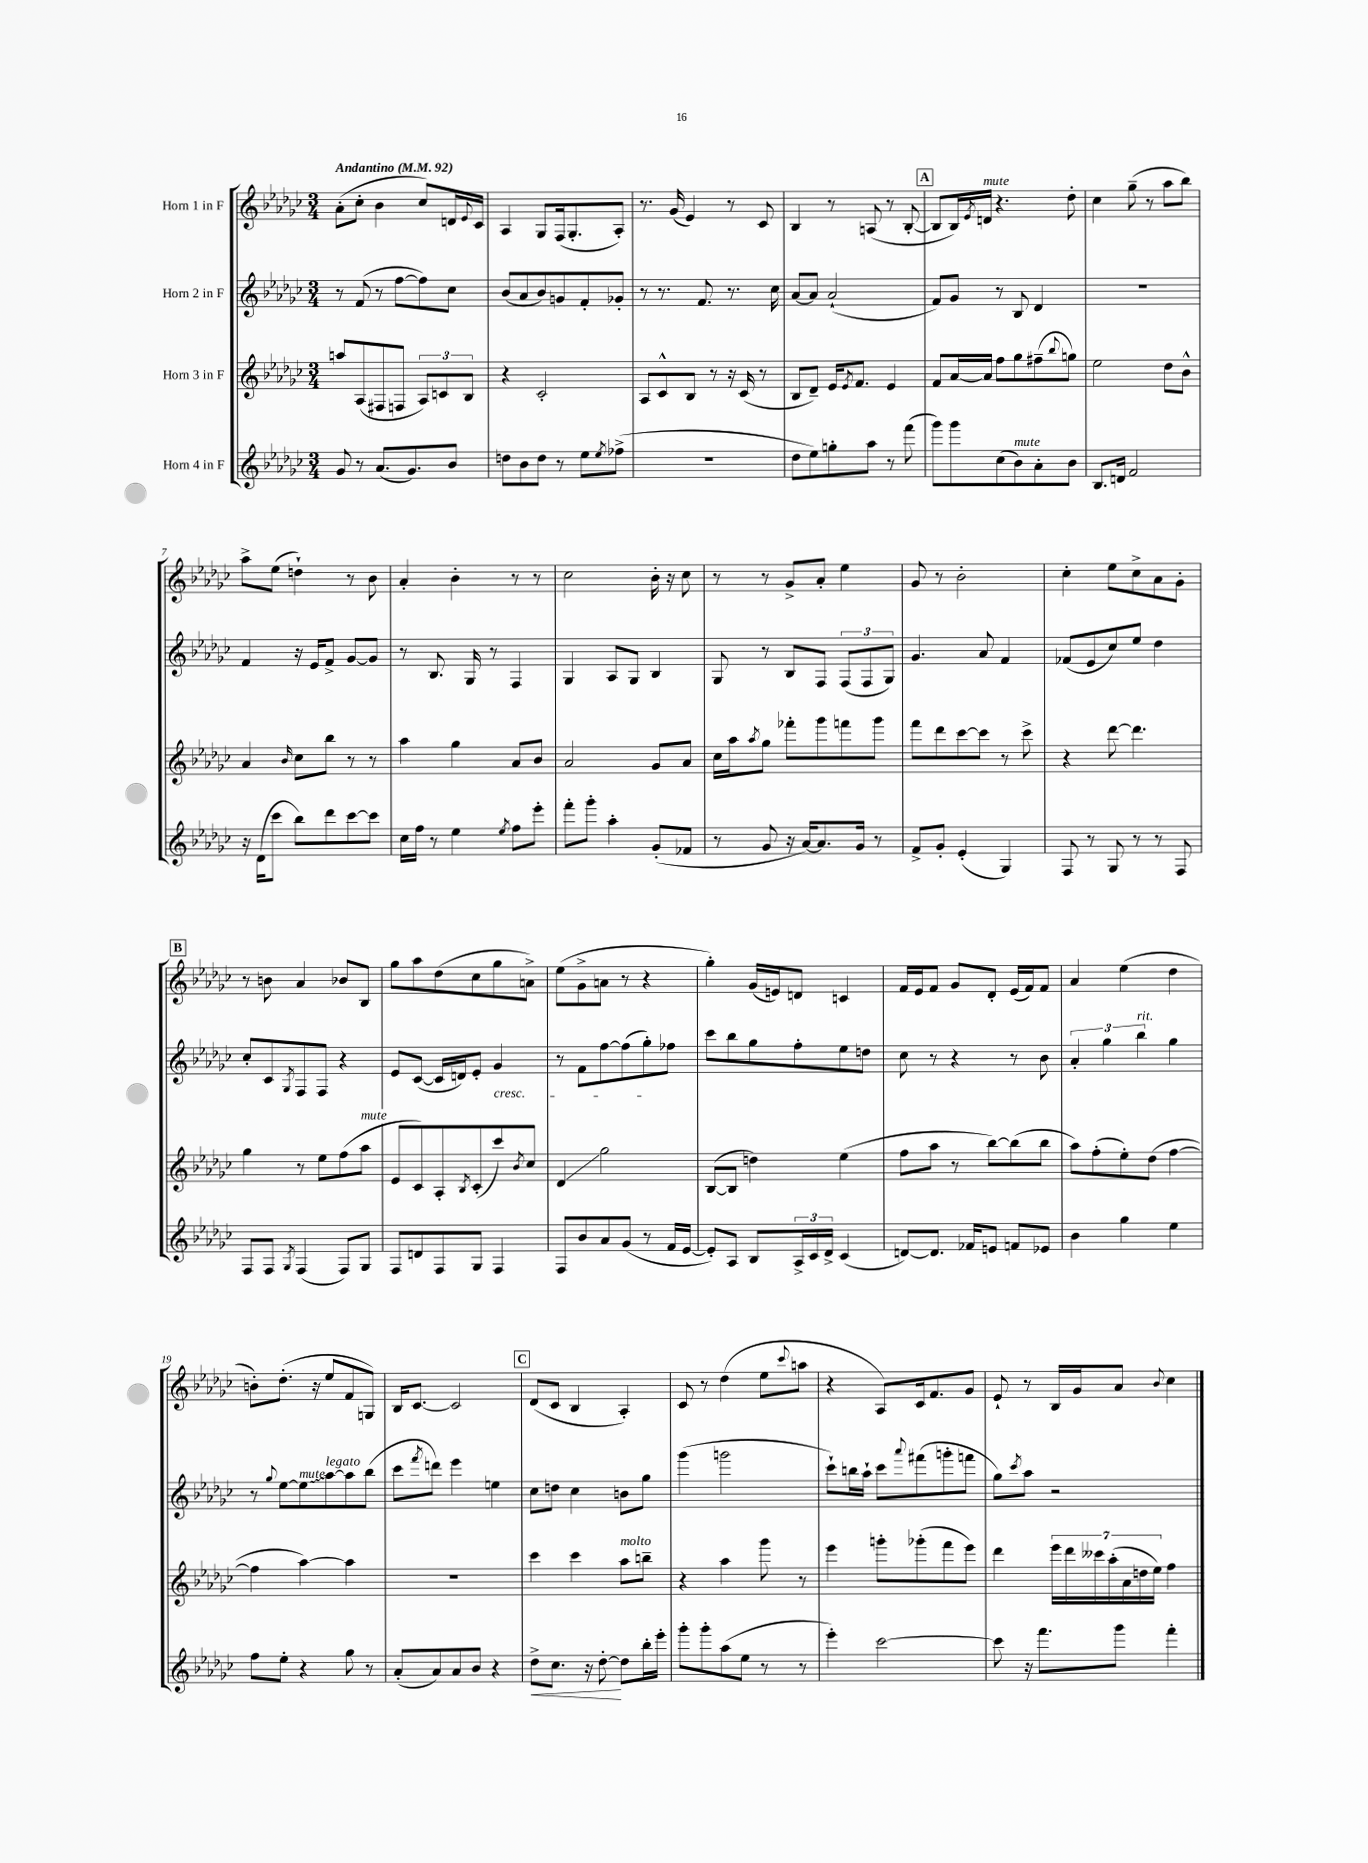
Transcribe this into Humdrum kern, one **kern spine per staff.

**kern	**kern	**kern	**kern
*staff4	*staff3	*staff2	*staff1
*clefG2	*clefG2	*clefG2	*clefG2
*k[b-e-a-d-g-c-]	*k[b-e-a-d-g-c-]	*k[b-e-a-d-g-c-]	*k[b-e-a-d-g-c-]
*M3/4	*M3/4	*M3/4	*M3/4
*MM92	*MM92	*MM92	*MM92
8g-	8aa	8r	(8a-'
8r	(8A-	(8f	8cc-'
(8.a-	8F#	8r	4b-
.	8F	[8ff	.
8.g-)	.	.	.
.	12A-)	8ff])	8cc-)
.	12c	.	.
8b-	.	8cc-	16d
.	12B-	.	.
.	.	.	8qqe-
.	.	.	16c-
=	=	=	=
8dd	4r	(8b-	4A-
8b-	.	8a-	.
8dd	2c-'	8b-)	8G-
8r	.	8g	(16F
.	.	.	8.G-'
8ee-	.	8f'	.
8qee-	.	.	.
(8ff-^	.	8g-'	8A-')
=	=	=	=
2.r	8A-	8r	8.r
.	8c-^^	8.r	.
.	.	.	(16g-
.	8B-	.	4e-)
.	.	8.f	.
.	8r	.	.
.	16r	8.r	8r
.	(16c-	.	.
.	8r	.	8c-
.	.	16cc-	.
=	=	=	=
8dd-	8B-	[8a-	4B-
8ee-)	8d-~)	8a-]	.
8gg'	16e-	(2a-`	8r
.	8qe-	.	.
.	8.f	.	.
8aa-	.	.	(8A
8r	4e-	.	8r
(8fff	.	.	[8B-'
=	=	=	=
8ggg-)	8f	8f)	8B-]
8ggg-	[16a-	8g-	16B-)
.	.	.	8qe-
.	16a-]	.	16d
(8cc-	8ff	8r	4.r
8b-)	8gg-	8B-	.
8a-'	(8ff#~	4d-	.
.	8qqbb-	.	.
8b-	8gg)	.	8dd-'
=	=	=	=
8.B-	2ee-	2.r	4cc-
16d	.	.	.
2f	.	.	(8gg-~
.	.	.	8r
.	8dd-	.	8aa-
.	8b-^^	.	8bb-)
=	=	=	=
16r	4a-	4f	8aa-^
(16d-	.	.	.
8ccc-	.	.	(8ee-
.	16qqb-	.	.
8bb-)	8cc-	16r	4dd`)
.	.	16e-	.
8ddd-	8bb-	8f^	.
[8ccc-	8r	[8g-	8r
8ccc-]	8r	8g-]	8b-
=	=	=	=
16cc-	4aa-	8r	4a-'
16ff	.	.	.
8r	.	8.B-	.
4ee-	4gg-	.	4b-'
.	.	16G-	.
.	.	8r	.
8qee-	.	.	.
8ff	8a-	4F	8r
8eee-'	8b-	.	8r
=	=	=	=
8fff'	2a-	4G-	2cc-
8ggg-'	.	.	.
4aa-'	.	8A-	.
.	.	8G-	.
(8g-'	8g-	4B-	16b-'
.	.	.	16r
8f-	8a-	.	8cc-
=	=	=	=
8r	16cc-	8G-	8r
.	16aa-	.	.
.	8qaa-	.	.
8g-	8gg-	8r	8r
16r	8fff-'	8B-	8g-^
[16a-)	.	.	.
8.a-]	8ggg-	8F	8a-'
.	8fff	(12F	4ee-
16g-	.	.	.
.	.	12F	.
8r	8ggg-	.	.
.	.	12G-)	.
=	=	=	=
8f^	8fff	4.g-	8g-
8g-'	8ddd-	.	8r
(4e-'	[8ccc-	.	2b-'
.	8ccc-]	8a-	.
4G-)	8r	4f	.
.	8ccc-^	.	.
=	=	=	=
8F	4r	(8f-	4cc-'
8r	.	8e-	.
8G-	[8ddd-	8cc-)	8ee-
8r	4.ddd-]	8ee-	8cc-^
8r	.	4dd-	8a-
8F	.	.	8g-'
=	=	=	=
8F	4gg-	8cc-'	8r
8F	.	8c-	8b
8qG-	.	8qG-	.
(4F	8r	8F	4a-
.	8ee-	8F	.
8F)	(8ff	4r	8b-
8G-	8aa-	.	8B-
=	=	=	=
8F	8e-	8e-	8gg-
8d	8c-)	([8c-	8aa-
8F	8A-'	16c-]	(8dd-
.	.	16d)	.
.	8qB-	.	.
8G-	(8c-'	8e-'	8cc-
4F	8ccc-)	4g-	8gg-
.	8qb-	.	.
.	8cc-	.	8a^)
=	=	=	=
8F	4d-	8r	(8ee-
8b-	.	8f	8g-^
8a-	2gg-	[8ff	8a
(8g-	.	(8ff]	8r
8r	.	8gg-')	4r
16f	.	8ff-	.
[16e-	.	.	.
=	=	=	=
8e-'])	([8B-	8ccc-	4gg-')
8A-	8B-]	8bb-	.
8B-	4dd)	8gg-	(16g-
.	.	.	16e)
24A-^	.	8ff'	8d
24c-	.	.	.
24d-^	.	.	.
(4c-	(4ee-	8ee-	4c
.	.	8dd	.
=	=	=	=
[8d)	8ff	8cc-	16f
.	.	.	16e-
8.d]	8aa-	8r	8f
.	8r	4r	8g-
16f-	.	.	.
8e	[8bb-)	.	8d-'
8f	(8bb-]	8r	(16e-
.	.	.	16f)
8e-	8bb-	8b-	8f
=	=	=	=
4b-	8aa-)	6a-'	4a-
.	(8ff'	.	.
.	.	6gg-	.
4gg-	8ee-')	.	(4ee-
.	.	6bb-	.
.	(8dd-	.	.
4ee-	[4ff	4gg-	4dd-
=	=	=	=
8ff	4ff]	8r	8b')
.	.	8qqgg-	.
8ee-'	.	[8ee-	(8.dd-'
4r	[4aa-)	8ee-]	.
.	.	.	16r
.	.	[8aa-	8ee-
8gg-	4aa-]	8aa-]	8f
8r	.	(8bb-	8G)
=	=	=	=
(8a-'	2.r	8ccc-	16B-
.	.	.	[8.c-
.	.	8qfff	.
8a-)	.	8ddd)	.
8a-	.	4eee-	2c-]
8b-	.	.	.
4r	.	4ee	.
=	=	=	=
8dd-^	4ccc-	8cc-	(8d-
8.cc-	.	8dd	8c-
.	4ccc-	4cc-	4B-
16r	.	.	.
[8dd-'	.	.	.
8dd-]	8aa-	8b	4A-')
16bb-'	8bb~	8gg-	.
16eee-'	.	.	.
=	=	=	=
8ggg-'	4r	(4ggg-	8c-
8ggg-'	.	.	8r
(8aa-	4aa-	2ggg	(4dd-
8ee-	.	.	.
8r	8ggg-	.	8ee-
.	.	.	8qqccc-
8r	8r	.	8aa
=	=	=	=
4eee-')	4eee-	8ccc-`)	4r
.	.	16bb	.
.	.	16aa-`	.
[2ccc-	8ggg'	8ccc-	8A-)
.	.	8qqaaa-	.
.	(8ggg-'	(8fff#	16c-
.	.	.	8.f
.	8fff	8ggg'	.
.	8eee-)	8fff	8g-
=	=	=	=
8ccc-]	4ddd-	8gg-)	8e-`
.	.	8qccc-	.
16r	.	8aa-	8r
8.fff	.	.	.
.	28eee-	2r	16B-
.	28ddd-	.	.
.	.	.	16g-
.	28ccc--	.	.
.	(28aa-'	.	.
8ggg-	.	.	8a-
.	28a-	.	.
.	28dd	.	.
.	28ee-)	.	.
.	.	.	8qqb-
4fff'	4ff	.	4cc-
==	==	==	==
*-	*-	*-	*-
